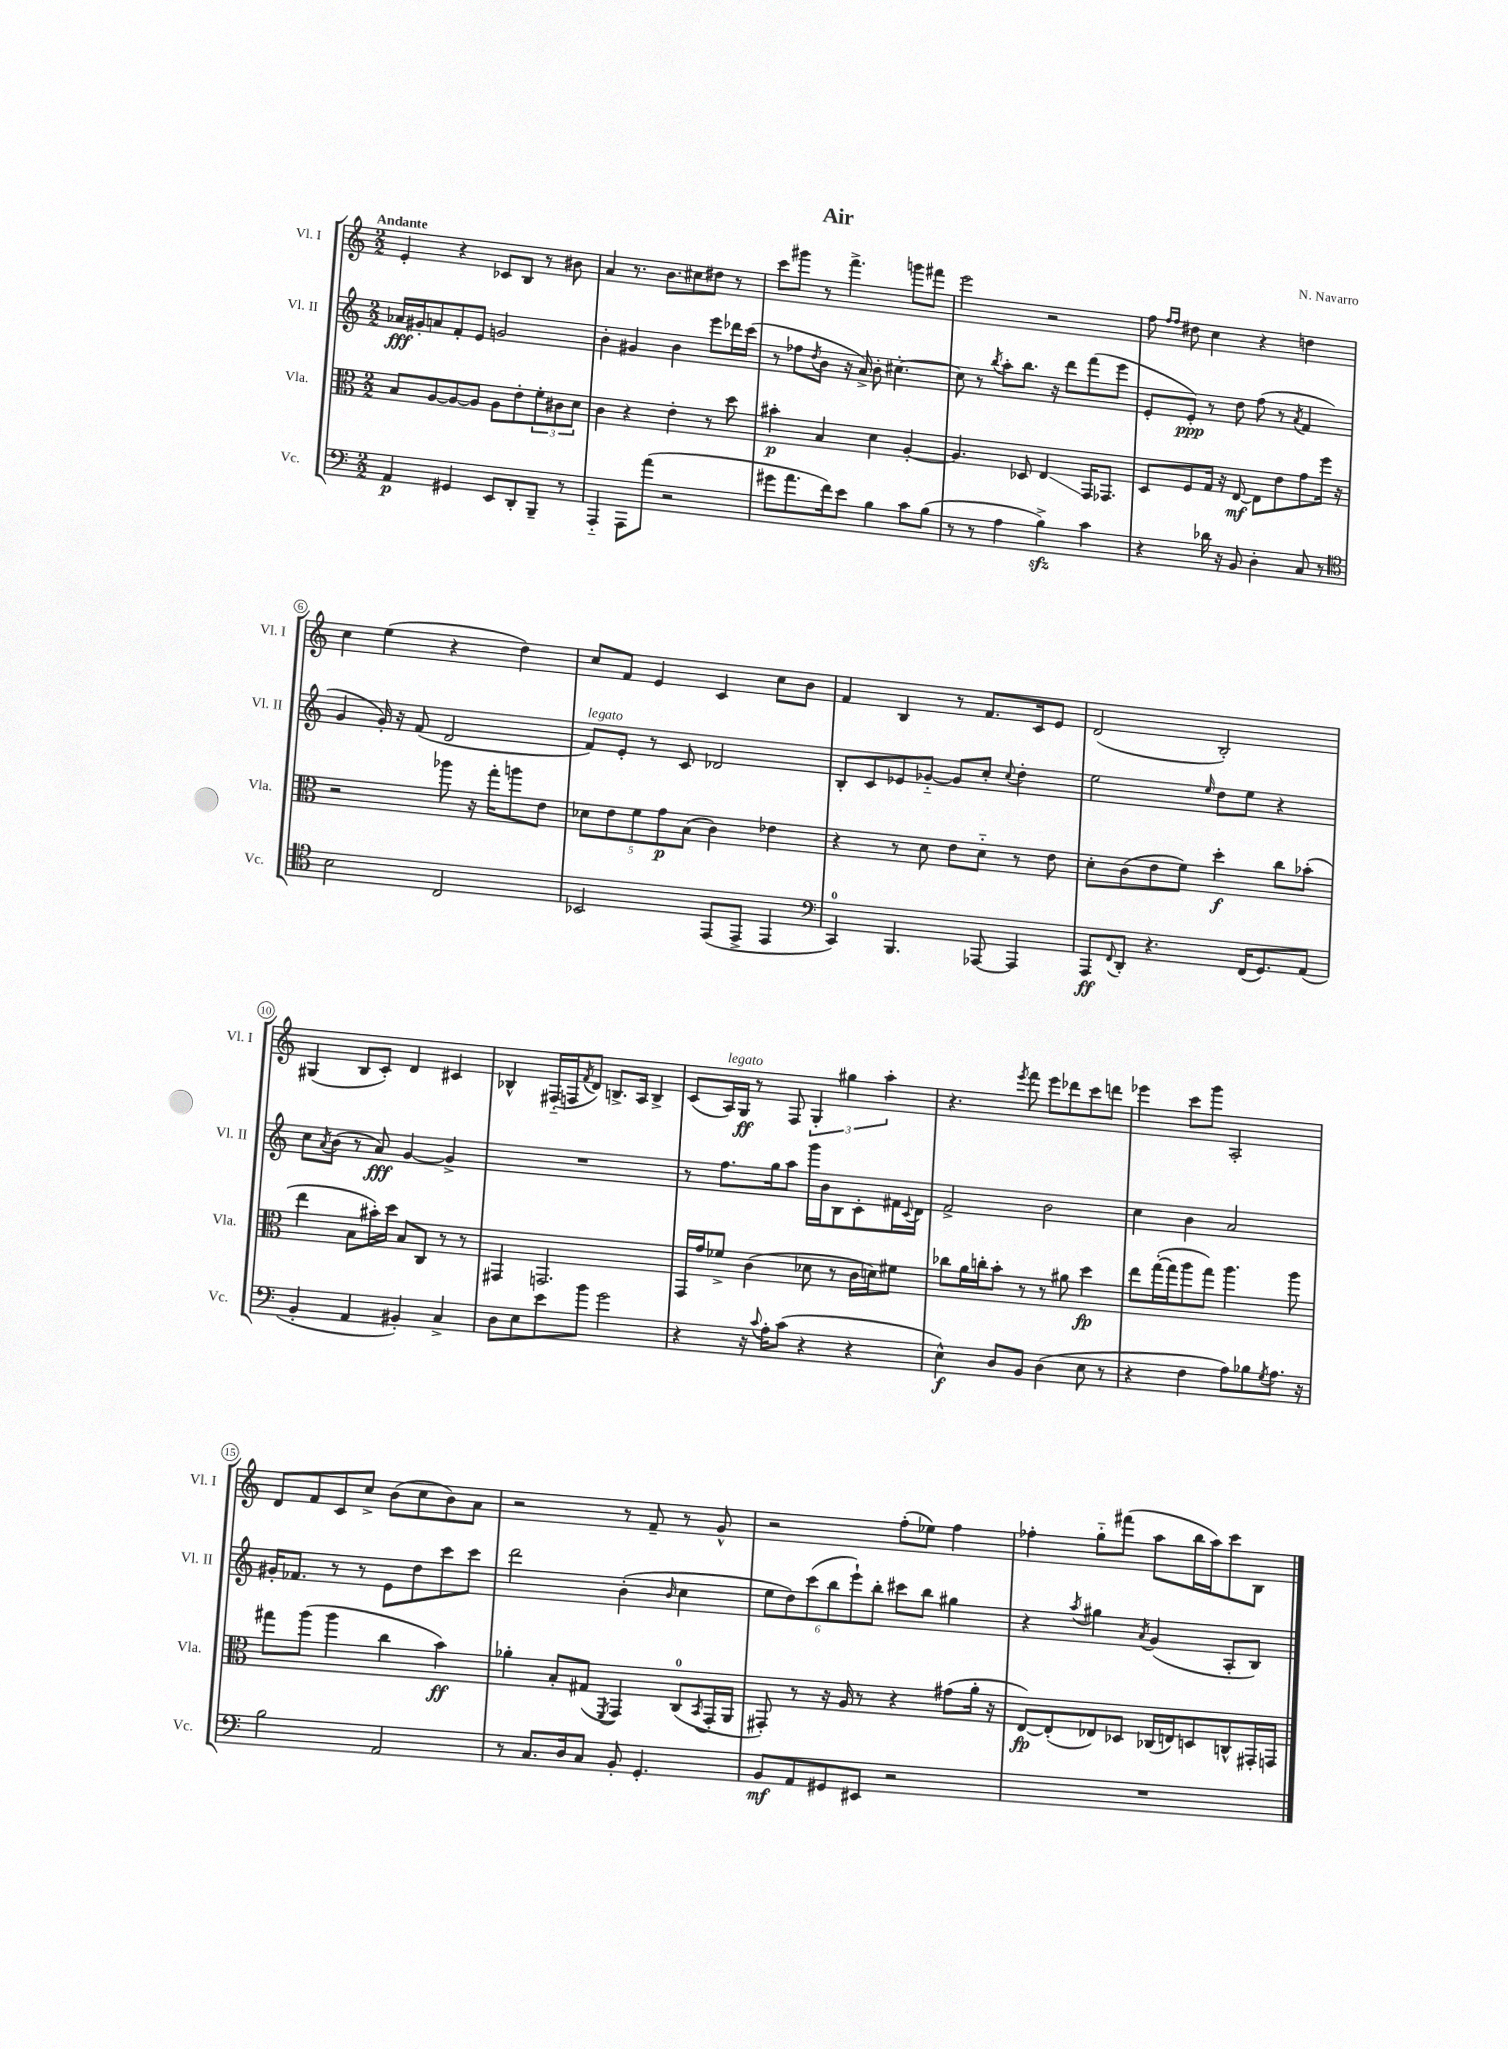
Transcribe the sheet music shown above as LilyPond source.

\header { title = "Air" composer = "N. Navarro" }
<<
\new StaffGroup <<
\new Staff = "s0" \with { instrumentName = "Vl. I" shortInstrumentName = "Vl. I" } {
    \clef treble \key c \major \numericTimeSignature \time 2/2 \tempo "Andante"
    e'4-. r4 ces'8 b8 r8 bis'8 |
    a'4 r8. b'8. cis''8 dis''8 r8 |
    c'''8 gis'''8 r8 f'''4.-> g'''8 fis'''8 |
    e'''2 r2 |
    f''8 \grace { f''16 f''16 } dis''8 c''4 r4 d''4 |
    c''4 e''4( r4 d''4) |
    c''8 f'8 e'4 c'4 c''8 b'8 |
    f'4 b4 r8 f'8. c'16 e'8 |
    d'2( b2-.) |
    gis4( b8 c'8-.) d'4 cis'4 |
    bes4-^ fis16-_( f16 \acciaccatura { f'8 } d'8) b8.-> a16 b4-> |
    c'8( a16^\markup { \italic "legato" }) g16\ff r8 f8 \tuplet 3/2 { g4-. gis''4 a''4-. } |
    r4. \acciaccatura { e'''8 } f'''8 e'''8 des'''8 c'''8 d'''8 |
    ees'''4 c'''8 g'''8 a2-. |
    d'8 f'8 c'8 c''8-> b'8( c''8 b'8) a'8 |
    r2 r8 f'8-- r8 g'8-^ |
    r2 f''8-.( ees''8) f''4 |
    fes''4-. g''8-_ fis'''8( a''8 b''16 a''16) c'''8 b8 \bar "|." |
}
\new Staff = "s1" \with { instrumentName = "Vl. II" shortInstrumentName = "Vl. II" } {
    \clef treble \key c \major \numericTimeSignature \time 2/2
    aes'16\fff gis'16-. a'8 f'8-. e'8 g'2 |
    b'4-. gis'4 b'4 e'''8 des'''16 c'''16( |
    r8 fes''8 \acciaccatura { d''8 } b'8 r16 a'16->) b'8-. cis''4.~-. |
    cis''8 r8 \acciaccatura { b''8 } a''8-. b''8. r16 d'''8 f'''8( e'''8 |
    e'8-. e'8-.\ppp) r8 d''8 f''8( r8 \acciaccatura { a'8 } f'4 |
    g'4 g'16-.) r16 f'8( d'2 |
    f'8^\markup { \italic "legato" }) e'8-. r8 c'8 des'2 |
    b8-. c'8 ees'8 ges'8~-_ ges'8 c''8-. \appoggiatura { c''8 } d''4-. |
    e''2 \grace { e''16 } d''8 e''8 r4 |
    c''8 \acciaccatura { a'8 } b'8( r8 a'8\fff) g'4~ g'4-> |
    R1 |
    r8 f''8. g''16 a''8 g'''16 b'16 b8 c'8-. fis'16 \appoggiatura { c'8 } d'16 |
    f'2-> b'2 |
    c''4 b'4 a'2 |
    gis'16-. fes'8. r8 r8 e'8 d''8 c'''8 c'''8 |
    d'''2 b'4-.( \grace { b'16 } c''4 |
    \tuplet 6/4 { e''8 d''8) c'''8( b''8 e'''8-!) b''8-. } cis'''8 b''8 gis''4 |
    r4 \acciaccatura { a''8 } gis''4 \acciaccatura { a'8 } g'4( a8-. b8) \bar "|." |
}
\new Staff = "s2" \with { instrumentName = "Vla." shortInstrumentName = "Vla." } {
    \clef alto \key c \major \numericTimeSignature \time 2/2
    b8 a8~ a8~ a8 a8 e'8-. \tuplet 3/2 { f'8-. cis'8 d'8 } |
    c'4 r4 e'4-. r8 d''8 |
    bis'4-.\p b4 d'4 a4~-. |
    a4. des8 e4\glissando g,16 ges,8. |
    d8 f8 g16 r16 e8~\mf e8 e'8 g'8 f''16 r16 |
    r2 aes''8 r16 g''16-. a''8 e'8 |
    \tuplet 5/4 { des'8 e'8 f'8 g'8\p b8( } c'4) ees'4 |
    r4 r8 d'8 e'8 d'8-_ r8 e'8 |
    d'8-. c'8( e'8 f'8) d''4-.\f c''8 bes'8-.( |
    e''4 b8 bis'16-.) d''16 b8 c8 r8 r8 |
    gis,4 g,2. |
    g,16 g'16 fes'8-> c'4( des'8 r8 c'16 d'16) fis'8 |
    ces''8 a'16 c''16-. b'8-. r8 r8 ais'8 d''4\fp |
    e''8 g''16~-.( g''16 a''8 g''8) a''4. a''8 |
    gis''8 a''8( a''4 c''4 b'4\ff) |
    aes'4-. b8-. gis8( \acciaccatura { f,8 } g,4) c8-0( \acciaccatura { b,8 } g,16-. a,16 |
    gis,8-.) r8 r16 a16 r8 r4 gis'8( a'16-. r16 |
    e8~\fp) e8-.( ees8) des8 ces16( e16) d8 c8-^ gis,16-. g,16 \bar "|." |
}
\new Staff = "s3" \with { instrumentName = "Vc." shortInstrumentName = "Vc." } {
    \clef bass \key c \major \numericTimeSignature \time 2/2
    a,4\p gis,4 e,8 d,8-. b,,8-- r8 |
    a,,4-_ a,,8 a'8( r2 |
    gis'8 a'8. f'16) e'8 b4 c'8 b8( |
    r8 r8 a4 b4->\sfz) c'4 |
    r4 des'16 r16 b,8 d4-. c8 r8 |
    \clef tenor b2 c2 |
    bes,2 e,8( e,8-> e,4 |
    \clef bass c,4-0) b,,4. aes,,8~ aes,,4 |
    a,,8\ff \appoggiatura { f,8 } d,8-. r4. f,16( g,8.) a,8( |
    b,4-. a,4 bis,4-.) c4-> |
    d8 e8 e'8 b'8 g'2 |
    r4 r16 \appoggiatura { c'8 } a16-. c'8( r4 r4 |
    e4-^\f) d8 b,8 d4( e8 r8 |
    r4 f4 a8) bes8 \acciaccatura { g8 } a8. r16 |
    b2 a,2 |
    r8 c8. d16 c8 b,8-. g,4.-. |
    b,8\mf a,8 gis,8 eis,8 r2 |
    R1 \bar "|." |
}
>>
>>
\layout { \context { \Score \override BarNumber.stencil = #(make-stencil-circler 0.1 0.3 ly:text-interface::print) } }
